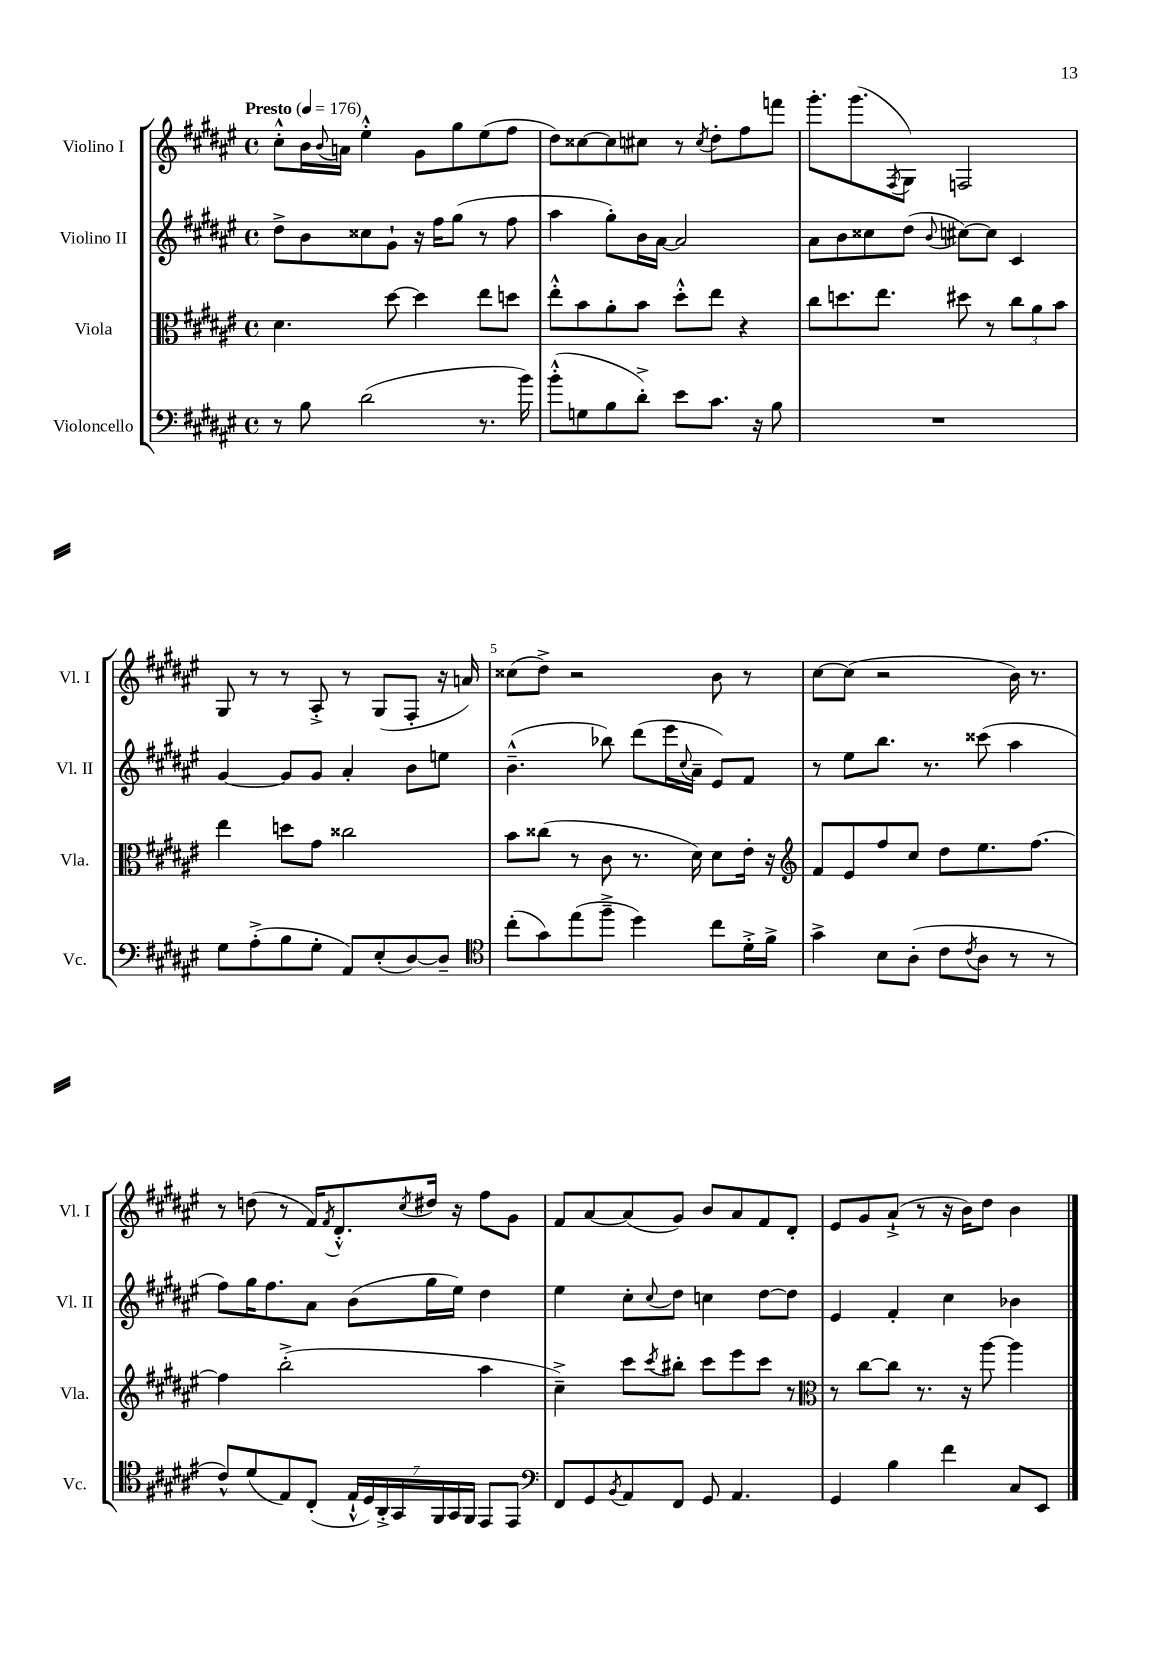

**kern	**kern	**kern	**kern
*part4	*part3	*part2	*part1
*staff4	*staff3	*staff2	*staff1
*I"Violoncello	*I"Viola	*I"Violino II	*I"Violino I
*I'Vc.	*I'Vla.	*I'Vl. II	*I'Vl. I
*clefF4	*clefC3	*clefG2	*clefG2
*k[f#c#g#d#a#e#]	*k[f#c#g#d#a#e#]	*k[f#c#g#d#a#e#]	*k[f#c#g#d#a#e#]
*M4/4	*M4/4	*M4/4	*M4/4
*met(c)	*met(c)	*met(c)	*met(c)
*MM176	*MM176	*MM176	*MM176
=1	=1	=1	=1
!	!	!	!LO:TX:a:B:t=Presto
8r	4.d#\	8dd#^\L	8cc#'^^\L
8B\	.	8b\	16b\L
.	.	.	8qqb/
.	.	.	16an\JJ
(2d#\	.	8cc##X\	4ee#'^^\
.	[8dd#\	8g#`\J	.
.	4dd#\]	16r	8g#\L
.	.	16ff#\KL	.
.	.	(8gg#\J	8gg#\
8.r	8ee#\L	8r	(8ee#\
.	8ddn\J	8ff#\	8ff#\J
16b\)	.	.	.
=2	=2	=2	=2
(8b'^^\L	8ee#'^^\L	4aa#\	8dd#\L)
8Gn\	8b\	.	[8cc##X\
8B\	8a#'\	8gg#'\L)	8cc##\]
8d#'^\J)	8b\J	16b\L	8cc#X\J
.	.	[16a#\JJ	.
8e#\L	8dd#'^^\L	2a#/]	8r
.	.	.	8qcc#/
8.c#\J	8ee#\J	.	8dd#'\L
.	4r	.	8ff#\
16r	.	.	.
8B\	.	.	8fffn\J
=3	=3	=3	=3
1r	8cc#\L	8a#\L	8.ggg#'\L
.	8.ddn\	8b\	.
.	.	.	(8.ggg#\
.	.	8cc##X\	.
.	8.ee#\J	.	.
.	.	.	8qF#/
.	.	(8dd#\J	8G#\J)
.	.	8qqb/	.
.	8dd#X\	[8cc#X\L)	2Fn/
.	8r	8cc#\J]	.
.	12cc#\L	4c#/	.
.	12a#\	.	.
.	12b\J	.	.
!!LO:LB:g=z
=4	=4	=4	=4
8G#\L	4ee#\	[4g#/	8G#/
(8A#'^\	.	.	8r
8B\	8ddn\L	8g#/L]	8r
8G#'\J	8g#\J	8g#/J	8A#'^/
8AA#/L)	2cc##X\	4a#'/	8r
(8E#'/	.	.	(8G#/L
[8D#/)	.	8b\L	8F#'/J
8D#~/J]	.	8een\J	16r
.	.	.	16an/)
=5	=5	=5	=5
*clefC4	*	*	*
(8cc#'\L	8b\L	(4.b~^^\	(8cc##X\L
8g#\)	(8cc##X\J	.	8dd#^\J)
(8ee#\	8r	.	2r
8ff#~^\J	8c#\	8bb-X\)	.
4dd#\)	8.r	(8ddd#\L	.
.	.	16eee#\L	.
.	.	8qqcc#/	.
.	16d#\)	16a#~\JJ	.
8cc#\L	8d#\L	8e#/L)	8b\
16d#'^\L	16e#'\Jk	8f#/J	8r
16f#^\JJ	16r	.	.
=6	=6	=6	=6
*	*clefG2	*	*
4g#^\	8f#/L	8r	[8cc#\L
.	8e#/	8ee#\L	(8cc#\J]
8B\L	8ff#/	8.bb\J	2r
(8A#'\J	8cc#/J	.	.
.	.	8.r	.
8c#\L	8dd#\L	.	.
8qc#/	.	.	.
8A#\J	8.ee#\	(8ccc##X\	.
8r	.	4aa#\	16b\)
.	[8.ff#\J	.	8.r
8r	.	.	.
!!LO:LB:g=z
=7	=7	=7	=7
8c#^^/L)	4ff#\]	8ff#\L)	8r
(8d#/	.	16gg#\K	(8ddn\
.	.	8.ff#\	.
8E#/)	(2bb'^\	.	8r
(8C#'/J	.	8a#\J	16f#/KL)
.	.	.	8qf#/
.	.	.	8.d#'^^/
28E#`^^/LL	.	(8b\L	.
28D#/)	.	.	.
28AA#'^/	.	.	.
28GG#/	.	.	.
.	.	.	8qcc#/
.	.	16gg#\L	16dd#X/Jk
28FF#/	.	.	.
28GG#/	.	.	.
.	.	16ee#\JJ)	16r
28FF#/JJ	.	.	.
8EE#/L	4aa#\	4dd#\	8ff#\L
8EE#/J	.	.	8g#\J
=8	=8	=8	=8
*clefF4	*	*	*
8FF#/L	4cc#~^\)	4ee#\	8f#/L
8GG#/	.	.	[8a#/
8qBB/	.	.	.
8AA#/	8ccc#\L	8cc#'\L	(8a#/]
.	8qccc#/	8qqcc#/	.
8FF#/J	8bb#X'\J	8dd#\J	8g#/J)
8GG#/	8ccc#\L	4ccn\	8b/L
4.AA#/	8eee#\	.	8a#/
.	8ccc#\J	[8dd#\L	8f#/
.	8r	8dd#\J]	8d#'/J
=9	=9	=9	=9
*	*clefC3	*	*
4GG#/	8r	4e#/	8e#/L
.	[8cc#\L	.	8g#/
4B\	8cc#\J]	4f#'/	(8a#`^/J
.	8.r	.	8r
4f#\	.	4cc#\	16r
.	16r	.	16b\KL)
.	[8aa#\	.	8dd#\J
8C#/L	4aa#\]	4b-X\	4b\
8EE#/J	.	.	.
==	==	==	==
*-	*-	*-	*-
